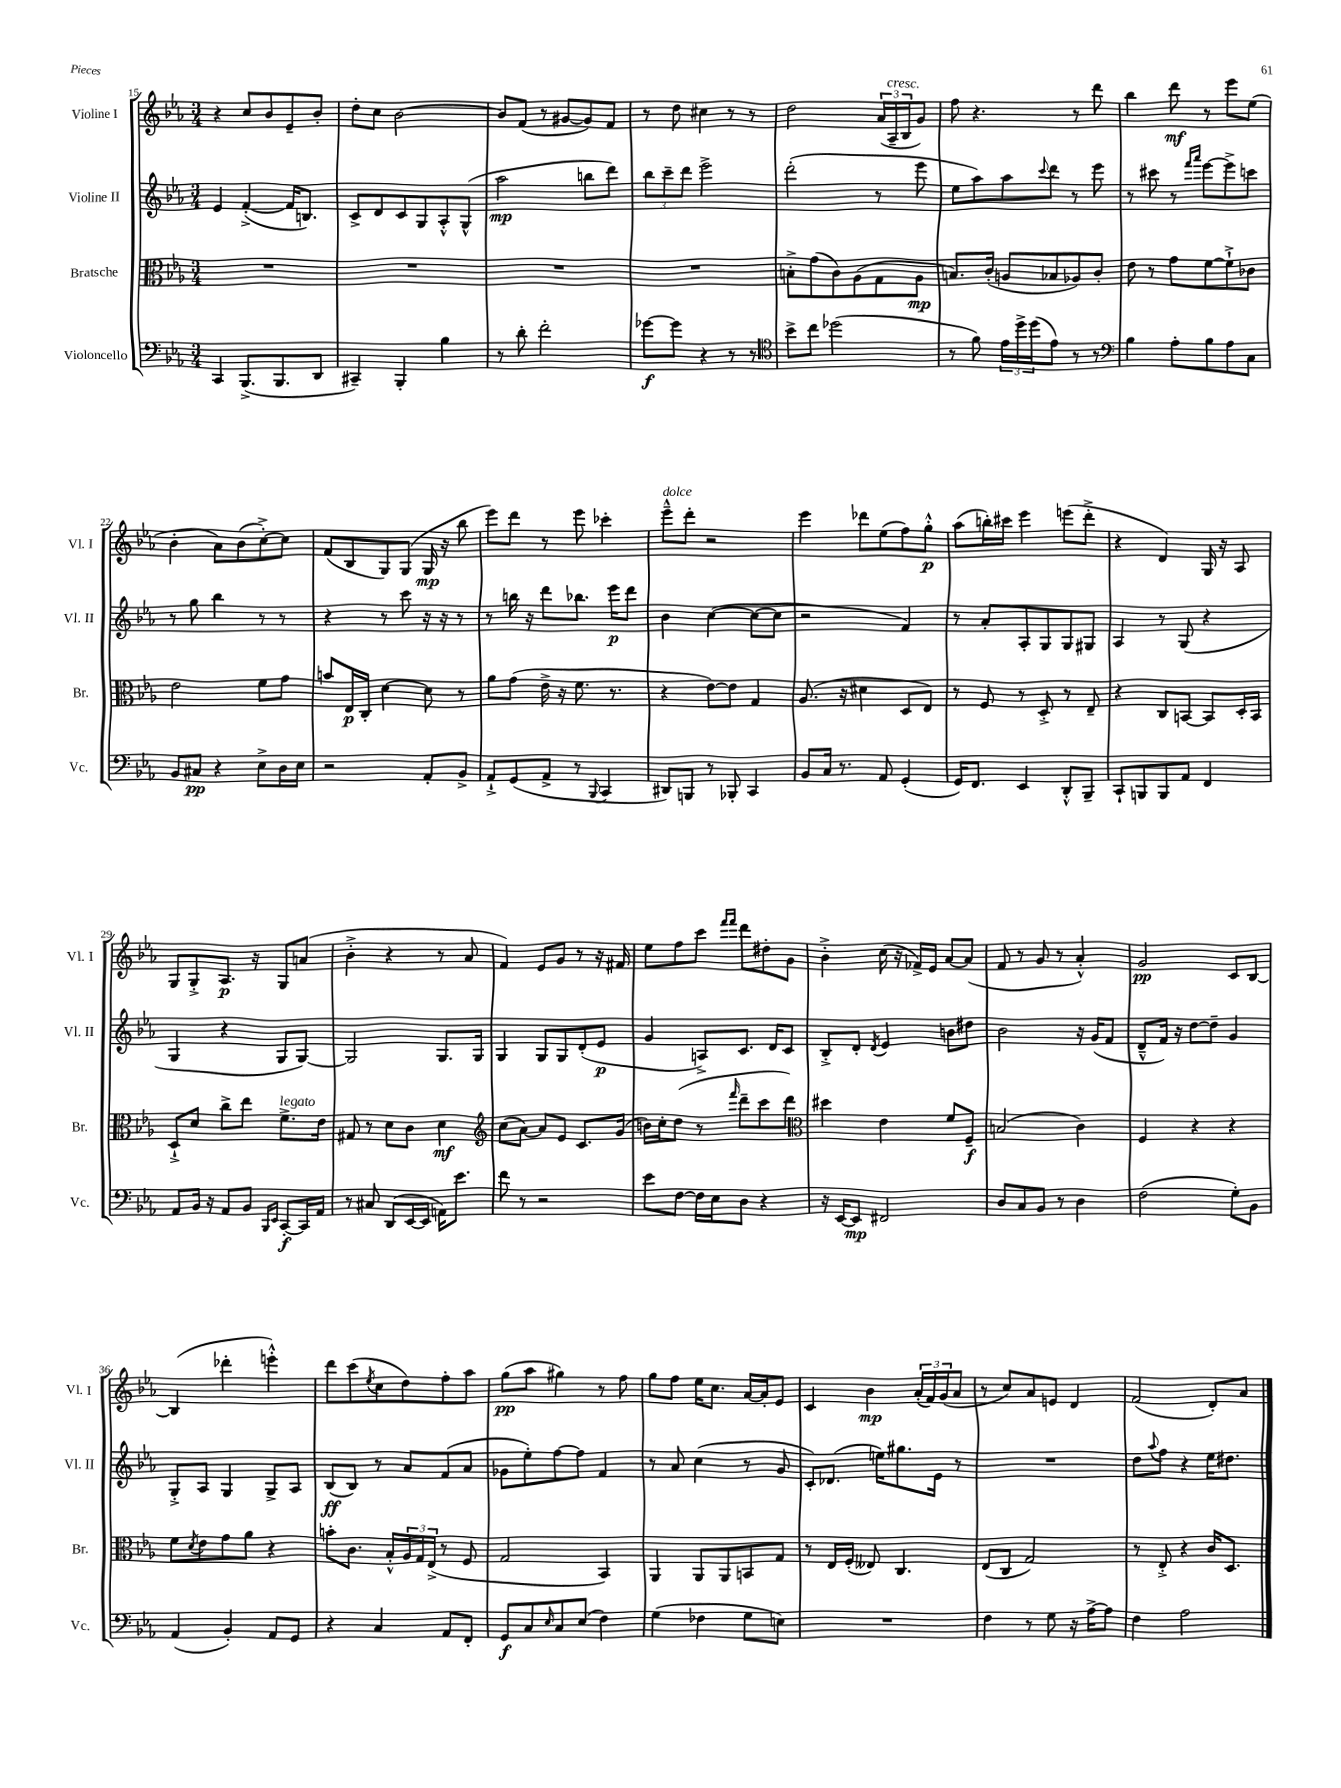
<<
\new StaffGroup <<
\new Staff = "s0" \with { instrumentName = "Violine I" shortInstrumentName = "Vl. I" } {
    \clef treble \key ees \major \numericTimeSignature \time 3/4
    r4 c''8 bes'8 ees'8-- bes'8-. |
    d''8-. c''8 bes'2~ |
    bes'8 f'8( r8 gis'8~ gis'8) f'8 |
    r8 d''8 cis''4 r8 r8 |
    d''2 \tuplet 3/2 { aes'16( aes16--^\markup { \italic "cresc." } bes16 } g'8) |
    f''8 r4. r8 d'''8 |
    bes''4 d'''8\mf r8 ees'''8 ees''8( |
    bes'4-. aes'8) bes'8( c''8~-.->) c''8 |
    f'8( bes8 g8) g8( g16\mp r16 bes''8 |
    ees'''8) d'''8 r8 ees'''8 ces'''4-. |
    ees'''8---^^\markup { \italic "dolce" } d'''8-. r2 |
    ees'''4 des'''8 ees''8( f''8) g''8-.-^\p |
    aes''8( b''16-.) cis'''16 ees'''4 e'''8( d'''8-.-> |
    r4 d'4) g16 r16 aes8 |
    g8 g8-.-> aes8.\p r16 g8 a'8( |
    bes'4-.-> r4 r8 aes'8 |
    f'4) ees'8 g'8 r8 r16 fis'16 |
    ees''8 f''8 c'''8 \grace { f'''16 f'''16 } d'''8 dis''8-. g'8 |
    bes'4-.-> c''16( r16 fes'16->) ees'16 aes'8~ aes'8( |
    f'8 r8 g'8 r8 aes'4-.-^) |
    g'2\pp c'8 bes8~ |
    bes4( des'''4-. e'''4-.-^) |
    d'''8 c'''8( \acciaccatura { ees''8 } c''8 d''8) f''8-. aes''8 |
    g''8\pp( aes''8 gis''4) r8 f''8 |
    g''8 f''8 ees''16 c''8. aes'16~ aes'16-. ees'8 |
    c'4 bes'4\mp \tuplet 3/2 { aes'16-.( f'16) g'16( } aes'8 |
    r8 c''8) aes'8 e'8 d'4 |
    f'2( d'8-.) aes'8 \bar "|." |
}
\new Staff = "s1" \with { instrumentName = "Violine II" shortInstrumentName = "Vl. II" } {
    \clef treble \key ees \major \numericTimeSignature \time 3/4
    ees'4 f'4~-.->( f'16 b8.) |
    c'8-> d'8 c'8 g8 aes8-.-^ g8-^( |
    aes''2\mp b''8 d'''8) |
    \tuplet 3/2 { bes''8 c'''8-- d'''8 } ees'''2-> |
    d'''2-.( r8 ees'''8 |
    ees''8 aes''8) aes''8 \appoggiatura { c'''8 } d'''8 r8 ees'''8 |
    r8 cis'''8 r8 \grace { f'''16 aes'''16 } ees'''8~ ees'''8-> c'''8 |
    r8 g''8 bes''4 r8 r8 |
    r4 r8 c'''8 r16 r16 r8 |
    r8 b''16 r16 d'''8 bes''8. ees'''16\p d'''8 |
    bes'4 c''4~( c''8~ c''8 |
    r2 f'4) |
    r8 aes'8-. aes8-. g8 g8 gis8 |
    aes4 r8 g8( r4 |
    g4 r4 g8 g8~) |
    g2 g8. g16 |
    g4 g8 g8 d'8-.( ees'8\p |
    g'4 a8->) c'8. d'16 c'8 |
    bes8-.-> d'8-. \acciaccatura { d'8 } ees'4 b'8 dis''8 |
    bes'2 r16 g'16( f'8 |
    d'8---^ f'16) r16 d''8~ d''8-- g'4 |
    g8-.-> aes8 g4 g8-> aes8 |
    bes8\ff( bes8) r8 aes'8 f'8( aes'8 |
    ges'8 ees''8-.) f''8~ f''8 f'4 |
    r8 aes'8 c''4( r8 g'8 |
    c'8-.) des'8.( e''16) gis''8. ees'16 r8 |
    R2. |
    d''8 \appoggiatura { aes''8 } f''8 r4 ees''16 dis''8. \bar "|." |
}
\new Staff = "s2" \with { instrumentName = "Bratsche" shortInstrumentName = "Br." } {
    \clef alto \key ees \major \numericTimeSignature \time 3/4
    R2. |
    R2. |
    R2. |
    R2. |
    b8-.-> g'8( c'8) aes8( g8 aes8\mp |
    b8.) c'16-.( a8 bes8 aes8) c'8-. |
    ees'8 r8 g'8 f'8~ f'8-!-> ces'8 |
    ees'2 f'8 g'8 |
    b'8 ees16\p c16-. d'4~ d'8 r8 |
    aes'8 g'8( ees'16-> r16 f'8. r8. |
    r4 ees'8~) ees'8 g4 |
    aes8.( r16 dis'4 d8 ees8) |
    r8 f8 r8 d8-.-> r8 ees8-- |
    r4 c8 b,8~ b,8 d16-. b,16 |
    d8-!-> d'8 c''8-> ees''8 f'8.->^\markup { \italic "legato" } ees'16 |
    gis8 r8 d'8 c'8 d'4\mf |
    \clef treble c''8( aes'8~) aes'8 ees'8 c'8. g'16( |
    b'16) c''16-. d''8( r8 \grace { f'''16 } d'''8-- c'''8 d'''8) |
    \clef alto dis''4 ees'4 f'8 f8--\f |
    b2( c'4) |
    f4 r4 r4 |
    f'8 \acciaccatura { d'8 } ees'8 g'8 aes'8 r4 |
    b'8-. c'8. bes16-.-^ \tuplet 3/2 { aes16 g16 ees16->( } r8 f8 |
    g2 bes,4) |
    aes,4 aes,8 aes,8 b,8 g8 |
    r8 ees16 f16-.( eeses8) c4. |
    ees8( c8 g2) |
    r8 ees8-.-> r4 c'16 d8. \bar "|." |
}
\new Staff = "s3" \with { instrumentName = "Violoncello" shortInstrumentName = "Vc." } {
    \clef bass \key ees \major \numericTimeSignature \time 3/4
    c,4 bes,,8.->( bes,,8. d,8 |
    cis,4--) bes,,4-. bes4 |
    r8 d'8-. f'2-. |
    ges'8~\f ges'8 r4 r8 r8 |
    \clef tenor bes'8-> c''8 des''2( |
    r8 f'8) \tuplet 3/2 { ees'16 d''16-> d''16( } ees'8) r8 r8 |
    \clef bass bes4 aes8-. bes8 aes8 c8 |
    bes,8 cis8\pp r4 ees8-> d16 ees16 |
    r2 aes,8-. bes,8-> |
    aes,8-!-> g,8( aes,8-> r8 \appoggiatura { bes,,8 } c,4 |
    dis,8) b,,8 r8 bes,,8-. c,4 |
    bes,8 c16 r8. aes,8 g,4-.( |
    g,16) f,8. ees,4 d,8-.-^ bes,,8-- |
    c,8-! b,,8 b,,8 aes,8 f,4 |
    aes,8 bes,16 r16 aes,8 bes,8 \grace { bes,,16 ees,16 } c,8~-.\f c,16 aes,16 |
    r8 cis8 d,8( ees,16~ ees,16 a,16) ees'8. |
    f'8 r8 r2 |
    ees'8 f8~ f16 ees16 d8 r4 |
    r16 ees,16~ ees,8\mp fis,2 |
    d8 c8 bes,8 r8 d4 |
    f2( g8-.) bes,8 |
    aes,4( bes,4-.) aes,8 g,8 |
    r4 c4 aes,8 f,8-. |
    g,8\f c8 \grace { ees16 } c8 ees8( f4) |
    g4( fes4 g8 e8) |
    R2. |
    f4 r8 g8 r16 aes16~-> aes8 |
    f4 aes2 \bar "|." |
}
>>
>>
\layout { \context { \Score currentBarNumber = #15 } }
